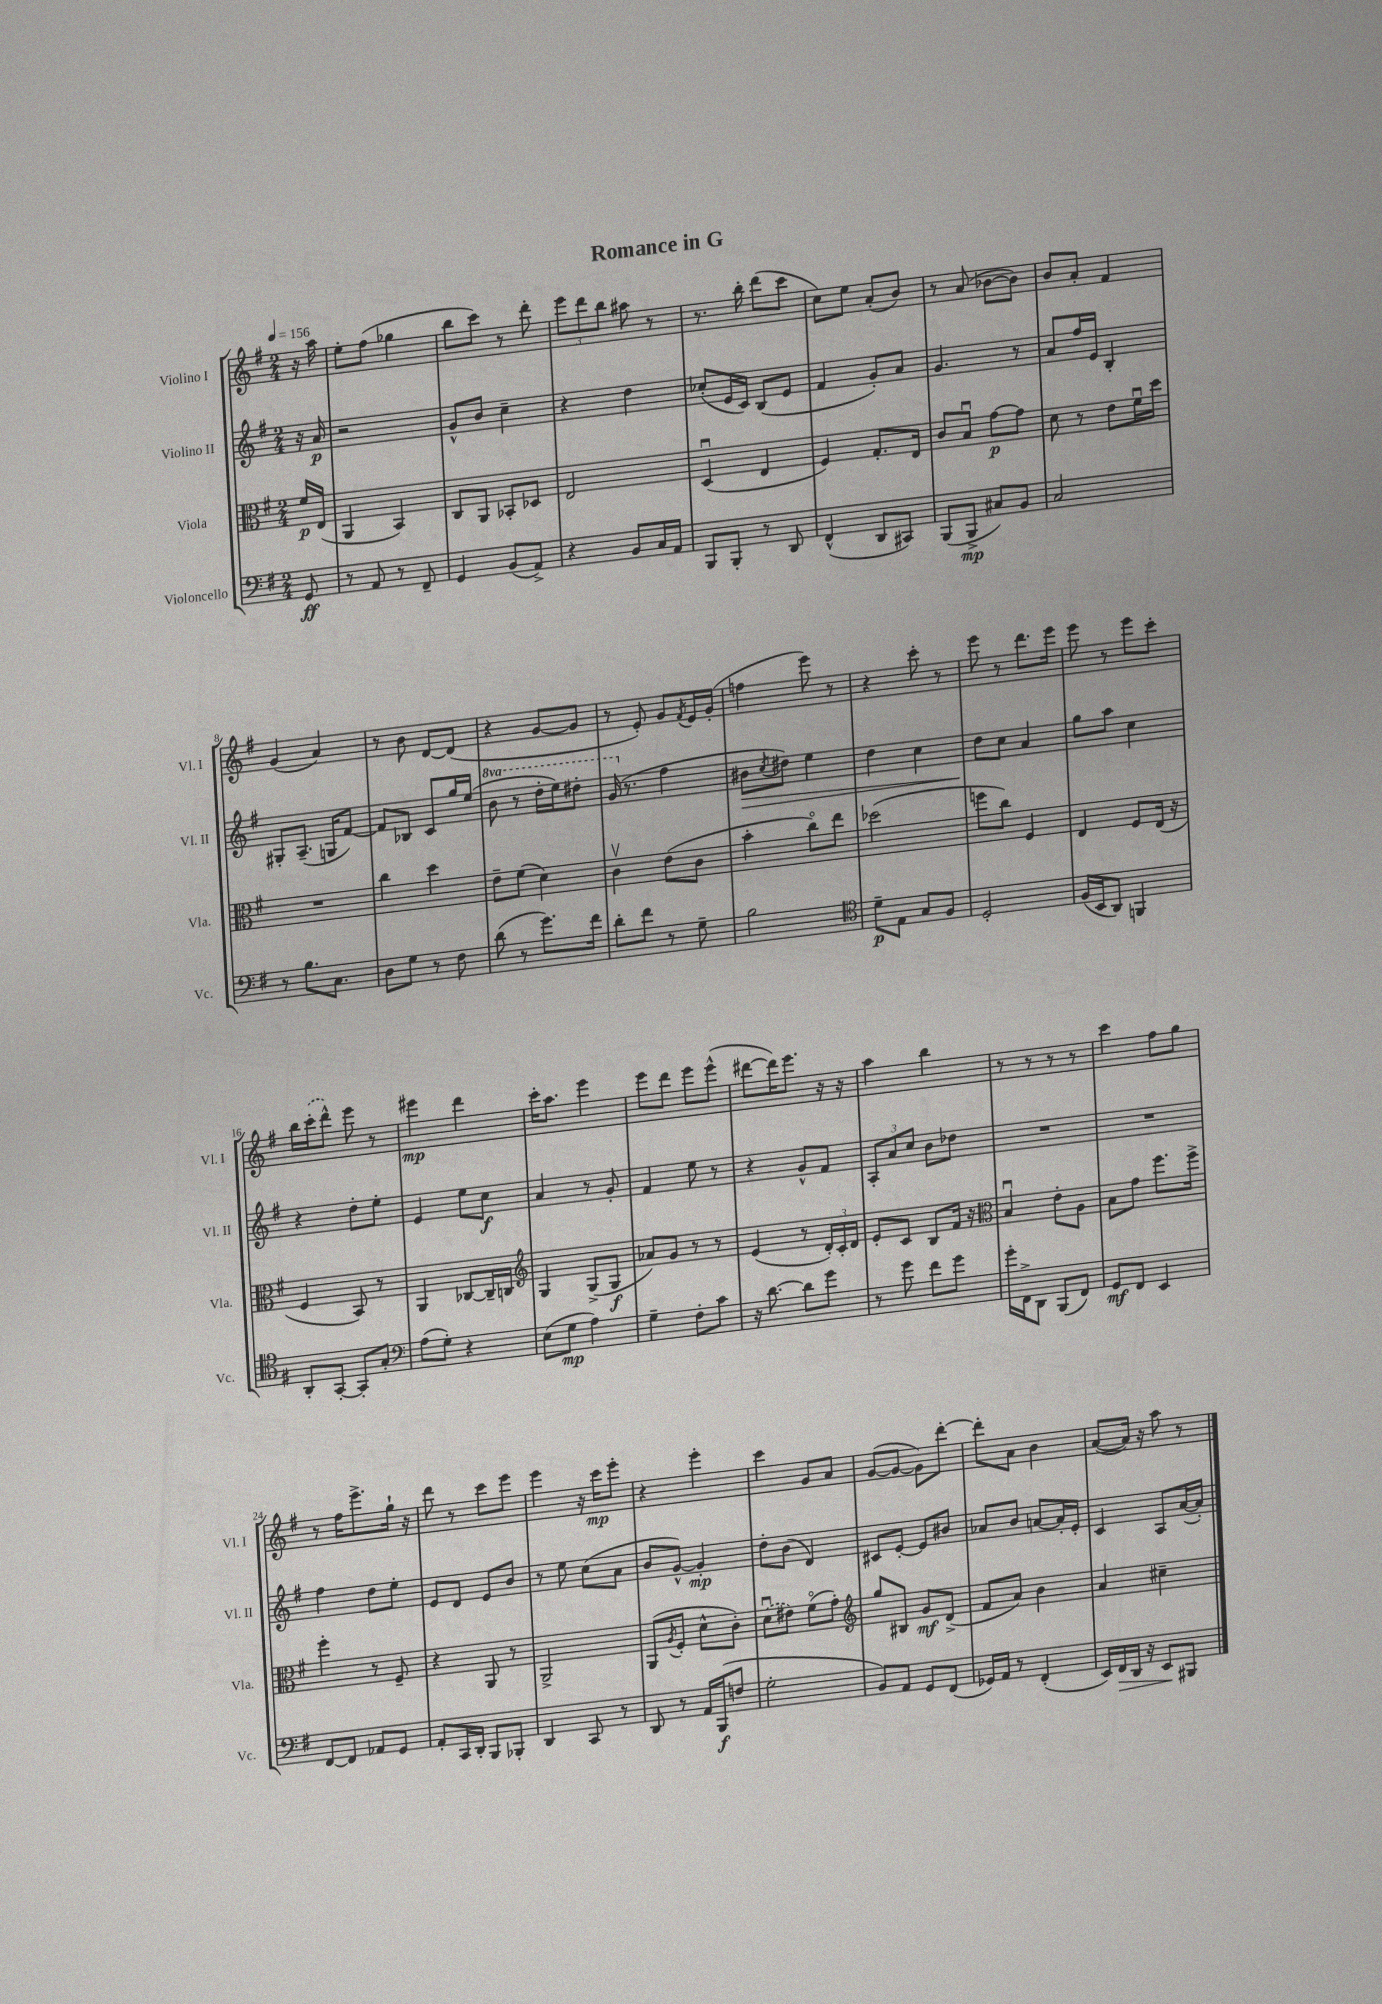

**kern	**dynam	**kern	**dynam	**kern	**dynam	**kern	**dynam
*part4	*part4	*part3	*part3	*part2	*part2	*part1	*part1
*staff4	*staff4	*staff3	*staff3	*staff2	*staff2	*staff1	*staff1
*I"Violoncello	*	*I"Viola	*	*I"Violino II	*	*I"Violino I	*
*I'Vc.	*	*I'Vla.	*	*I'Vl. II	*	*I'Vl. I	*
*clefF4	*	*clefC3	*	*clefG2	*	*clefG2	*
*k[f#]	*	*k[f#]	*	*k[f#]	*	*k[f#]	*
*M2/4	*	*M2/4	*	*M2/4	*	*M2/4	*
*MM156	*	*MM156	*	*MM156	*	*MM156	*
=	=	=	=	=	=	=	=
8GG/	ff	16f#/LL	p	16r	.	16r	.
.	.	(16E/JJ	.	16a/	p	16aa\	.
=1	=1	=1	=1	=1	=1	=1	=1
8r	.	4AA/	.	2r	.	8ee'\L	.
8AA/	.	.	.	.	.	(8ff#\J	.
8r	.	4BB/)	.	.	.	4gg-X\	.
8FF#~/	.	.	.	.	.	.	.
=2	=2	=2	=2	=2	=2	=2	=2
4GG/	.	8C/L	.	8g^^/L	.	8bb\L	.
.	.	8AA/J	.	8b/J	.	8ccc\J)	.
(8BB/L	.	8BB-X'/L	.	4cc~\	.	8r	.
8AA^/J)	.	8D-X/J	.	.	.	8ddd'\	.
=3	=3	=3	=3	=3	=3	=3	=3
4r	.	2E/	.	4r	.	12eee\L	.
.	.	.	.	.	.	12ddd\	.
.	.	.	.	.	.	12bb\J	.
8BB/L	.	.	.	4dd\	.	8aa#X\	.
16C/L	.	.	.	.	.	8r	.
16AA/JJ	.	.	.	.	.	.	.
=4	=4	=4	=4	=4	=4	=4	=4
8BBB/L	.	(4Du/	.	(8cc-X'/L	.	8.r	.
8BBB'/J	.	.	.	16e/L	.	.	.
.	.	.	.	16c/JJ)	.	16bb'\	.
8r	.	4E/	.	(8B/L	.	(8ddd\L	.
8DD/	.	.	.	8e/J	.	8ccc\J	.
=5	=5	=5	=5	=5	=5	=5	=5
(4FF#^^/	.	4F#/)	.	4f#/	.	8cc\L)	.
.	.	.	.	.	.	8ee\J	.
8DD/L	.	8.G'/L	.	8g'/L)	.	(8a'/L	.
8CC#X/J)	.	.	.	8a/J	.	8b/J)	.
.	.	16E/Jk	.	.	.	.	.
=6	=6	=6	=6	=6	=6	=6	=6
(8BBB/L	.	8c/L	.	4.g/	.	8r	.
8BBB^/J	mp	8Bu/J	.	.	.	(8a/	.
8C#X/L)	.	[8g\L	p	.	.	[8b-X\L	.
8BB/J	.	8g\J]	.	8r	.	8b-\J])	.
=7	=7	=7	=7	=7	=7	=7	=7
2C/	.	8d\	.	8a/L	.	8b/L	.
.	.	8r	.	16ff#/L	.	8a'/J	.
.	.	.	.	16e/JJ	.	.	.
.	.	8e\L	.	4B'/	.	4f#/	.
.	.	16f#u\L	.	.	.	.	.
.	.	16dd\JJ	.	.	.	.	.
!!LO:LB:g=z
=8	=8	=8	=8	=8	=8	=8	=8
8r	.	2r	.	8G#X'/L	.	(4g/	.
8.B\L	.	.	.	(8.A~/J	.	.	.
.	.	.	.	.	.	4a/)	.
8.C\J	.	.	.	16Gn/KL	.	.	.
.	.	.	.	[8f#/J)	.	.	.
=9	=9	=9	=9	=9	=9	=9	=9
8D\L	.	4cc\	.	8f#/L]	.	8r	.
8G\J	.	.	.	8B-X/J	.	8b\	.
8r	.	4dd\	.	8c/L	.	[8d/L	.
8F#\	.	.	.	16gg/L	.	(8d/J]	.
.	.	.	.	(16ee/JJ	.	.	.
=10	=10	=10	=10	=10	=10	=10	=10
*	*	*	*	*8va	*	*	*
(8d\	.	8e~\L	.	8bb\	.	4r	.
8r	.	(8f#\J	.	8r	.	.	.
8.g\L)	.	4d\)	.	16ddd'\LL	.	[8g/L	.
.	.	.	.	16eee\J)	.	.	.
.	.	.	.	8ddd#X'\J	.	8g/J]	.
16f#\Jk	.	.	.	.	.	.	.
=11	=11	=11	=11	=11	=11	=11	=11
8d'\L	.	4cv\	.	(16gg/	.	8r	.
*	*	*	*	*X8va	*	*	*
.	.	.	.	8.r	.	.	.
8f#\J	.	.	.	.	.	8e'/)	.
8r	.	(8e\L	.	4ff#\	.	8g/L	.
.	.	.	.	.	.	8qf#/	.
8G~\	.	8c\J	.	.	.	16e/L	.
.	.	.	.	.	.	(16g'/JJ	.
=12	=12	=12	=12	=12	=12	=12	=12
!	!	!	!	!	!LO:HP:b	!	!
2B\	.	4b'\	.	8b#X\L	>	4ffn\	.
.	.	.	.	8qcc/	.	.	.
.	.	.	.	8dd#X\J)	.	.	.
.	.	8cc\L)	.	4ee\	.	8eee\)	.
.	.	8ee\J	.	.	.	8r	.
=13	=13	=13	=13	=13	=13	=13	=13
*clefC4	*	*	*	*	*	*	*
8d~\L	p	(2dd-X\	.	4dd\	.	4r	.
8E\J	.	.	.	.	.	.	.
8G/L	.	.	.	4cc\	.	8ccc'\	.
8F#/J	.	.	.	.	.	8r	.
=14	=14	=14	=14	=14	=14	=14	=14
2D'/	.	8ffn\L	.	8dd\L	.	8eee\	.
.	.	8cc\J)	.	8cc\J	]	8r	.
.	.	4F#/	.	4a/	.	8.ddd\L	.
.	.	.	.	.	.	16eee\Jk	.
=15	=15	=15	=15	=15	=15	=15	=15
(16F#/LL	.	4E/	.	8gg\L	.	8eee\	.
16BB/J	.	.	.	.	.	.	.
8AA/J)	.	.	.	8aa\J	.	8r	.
4FFn/	.	8F#/L	.	4cc\	.	8eee\L	.
.	.	(16E/Jk	.	.	.	8ccc'\J	.
.	.	16r	.	.	.	.	.
!!LO:LB:g=z
=16	=16	=16	=16	=16	=16	=16	=16
8AA'/L	.	4F#/	.	4r	.	16bb\LL	.
.	.	.	.	.	.	(16ccc'\J	.
[8GG'/J	.	.	.	.	.	8ddd^^\J)	.
8GG'/L]	.	8BB/)	.	8dd'\L	.	8eee\	.
8G'/J	.	8r	.	8ee'\J	.	8r	.
=17	=17	=17	=17	=17	=17	=17	=17
*clefF4	*	*	*	*	*	*	*
(8A\L	.	4AA/	.	4e/	.	4eee#X\	mp
8G'\J)	.	.	.	.	.	.	.
4r	.	[8C-X/L	.	8ee\L	.	4ddd\	.
.	.	16C-~/L]	.	8cc\J	f	.	.
.	.	16Cn/JJ	.	.	.	.	.
=18	=18	=18	=18	=18	=18	=18	=18
*	*	*clefG2	*	*	*	*	*
(8E\L	.	4G/	.	4a/	.	16ccc'\KL	.
.	.	.	.	.	.	8.aa\J	.
8G\J	mp	.	.	.	.	.	.
4A\)	.	(8G^/L	.	8r	.	4eee\	.
.	.	8G/J	f	8g'/	.	.	.
=19	=19	=19	=19	=19	=19	=19	=19
4G~\	.	8a-X/L)	.	4f#/	.	8eee\L	.
.	.	8g/J	.	.	.	8ddd\J	.
8F#'\L	.	8r	.	8ee\	.	8eee\L	.
8c\J	.	8r	.	8r	.	(8eee^^\J	.
=20	=20	=20	=20	=20	=20	=20	=20
16r	.	(4e/	.	4r	.	[8ddd#X\L	.
[8.d\	.	.	.	.	.	.	.
.	.	.	.	.	.	16ddd#\K])	.
.	.	.	.	.	.	8.eee\J	.
8d\L]	.	8r	.	8g^^/L	.	.	.
8g\J	.	24d'/LL)	.	8f#/J	.	16r	.
.	.	24c'/	.	.	.	.	.
.	.	.	.	.	.	16r	.
.	.	24d/JJ	.	.	.	.	.
=21	=21	=21	=21	=21	=21	=21	=21
8r	.	8e'/L	.	12A'/L	.	4aa\	.
.	.	.	.	12a/	.	.	.
8g\	.	8c/J	.	.	.	.	.
.	.	.	.	12cc/J	.	.	.
8f#\L	.	8B/L	.	8b\L	.	4bb\	.
8g\J	.	16f#/Jk	.	8dd-X\J	.	.	.
.	.	16r	.	.	.	.	.
=22	=22	=22	=22	=22	=22	=22	=22
*	*	*clefC3	*	*	*	*	*
16g'\LL	.	4Bu/	.	2r	.	8r	.
16FF#^\J	.	.	.	.	.	.	.
8DD\J	.	.	.	.	.	8r	.
(8BBB/L	.	8e'\L	.	.	.	8r	.
8FF#/J)	.	8A\J	.	.	.	8r	.
=23	=23	=23	=23	=23	=23	=23	=23
8GG/L	mf	8B\L	.	2r	.	4ccc\	.
8FF#/J	.	8g\J	.	.	.	.	.
4EE/	.	8.ff#\L	.	.	.	8ff#\L	.
.	.	.	.	.	.	8gg\J	.
.	.	16ff#^\Jk	.	.	.	.	.
!!LO:LB:g=z
=24	=24	=24	=24	=24	=24	=24	=24
[8FF#/L	.	4ff#'\	.	4ff#\	.	8r	.
8FF#/J]	.	.	.	.	.	16ff#\KL	.
.	.	.	.	.	.	8.eee^\	.
8AA-X/L	.	8r	.	8dd\L	.	.	.
8GG/J	.	8F#~/	.	8ee'\J	.	16gg`\Jk	.
.	.	.	.	.	.	16r	.
=25	=25	=25	=25	=25	=25	=25	=25
8AA'/L	.	4r	.	8e/L	.	8ddd\	.
16CC/L	.	.	.	8d/J	.	8r	.
16DD'/JJ	.	.	.	.	.	.	.
8BBB/L	.	8AA/	.	8e/L	.	8ccc\L	.
8BBB-X'/J	.	8r	.	8b/J	.	8eee\J	.
=26	=26	=26	=26	=26	=26	=26	=26
4DD/	.	2AA^/	.	8r	.	4eee\	.
.	.	.	.	8ee\	.	.	.
8CC/	.	.	.	(8cc\L	.	16r	.
.	.	.	.	.	.	16ccc\KL	mp
8r	.	.	.	8a\J	.	8eee'\J	.
=27	=27	=27	=27	=27	=27	=27	=27
8DD/	.	(8AA/L	.	8b/L	.	4r	.
.	.	8qA/	.	.	.	.	.
8r	.	8F#'/J	.	[8g^^/J)	.	.	.
16AA/LL	.	8d^^\L	.	4g'/]	mp	4eee'\	.
(16BBB/J	f	.	.	.	.	.	.
8Fn/J	.	8c'\J)	.	.	.	.	.
=28	=28	=28	=28	=28	=28	=28	=28
2G'\	.	(8du\L	.	8dd'\L	.	4ccc\	.
.	.	8e#X\J)	.	(8b\J	.	.	.
.	.	(8f#\L	.	4d/)	.	8g/L	.
.	.	8g'\J)	.	.	.	8a/J	.
=29	=29	=29	=29	=29	=29	=29	=29
*	*	*clefG2	*	*	*	*	*
8BB/L)	.	8gg/L	.	8c#X/L	.	([8g/L	.
8AA/J	.	8B#X/J	.	[8e'/J	.	8g/J_	.
8GG/L	.	8g/L	mf	8e/L]	.	8g\L])	.
(8FF#/J	.	(8d^/J	.	8b#X/J	.	[8ddd'\J	.
=30	=30	=30	=30	=30	=30	=30	=30
16GG-X/LL)	.	8f#/L	.	8a-X/L	.	8ddd'\L]	.
16AA/JJ	.	.	.	.	.	.	.
8r	.	8a/J)	.	8b/J	.	8a\J	.
(4FF#'/	.	4b\	.	[8an/L	.	4b\	.
.	.	.	.	16a'/L]	.	.	.
.	.	.	.	16e'/JJ	.	.	.
=31	=31	=31	=31	=31	=31	=31	=31
16EE/LL)	.	4a/	.	4c/	.	([8a/L	.
!	!LO:HP:b	!	!	!	!	!	!
16FF#/	>	.	.	.	.	.	.
16DD/JJ	.	.	.	.	.	16a/Jk])	.
16r	.	.	.	.	.	16r	.
8EE/L	.	4cc#X~\	.	8A/L	.	8aa\	.
8BBB#X/J	]	.	.	([16a/L	.	8r	.
.	.	.	.	16a'/JJ])	.	.	.
==	==	==	==	==	==	==	==
*-	*-	*-	*-	*-	*-	*-	*-
